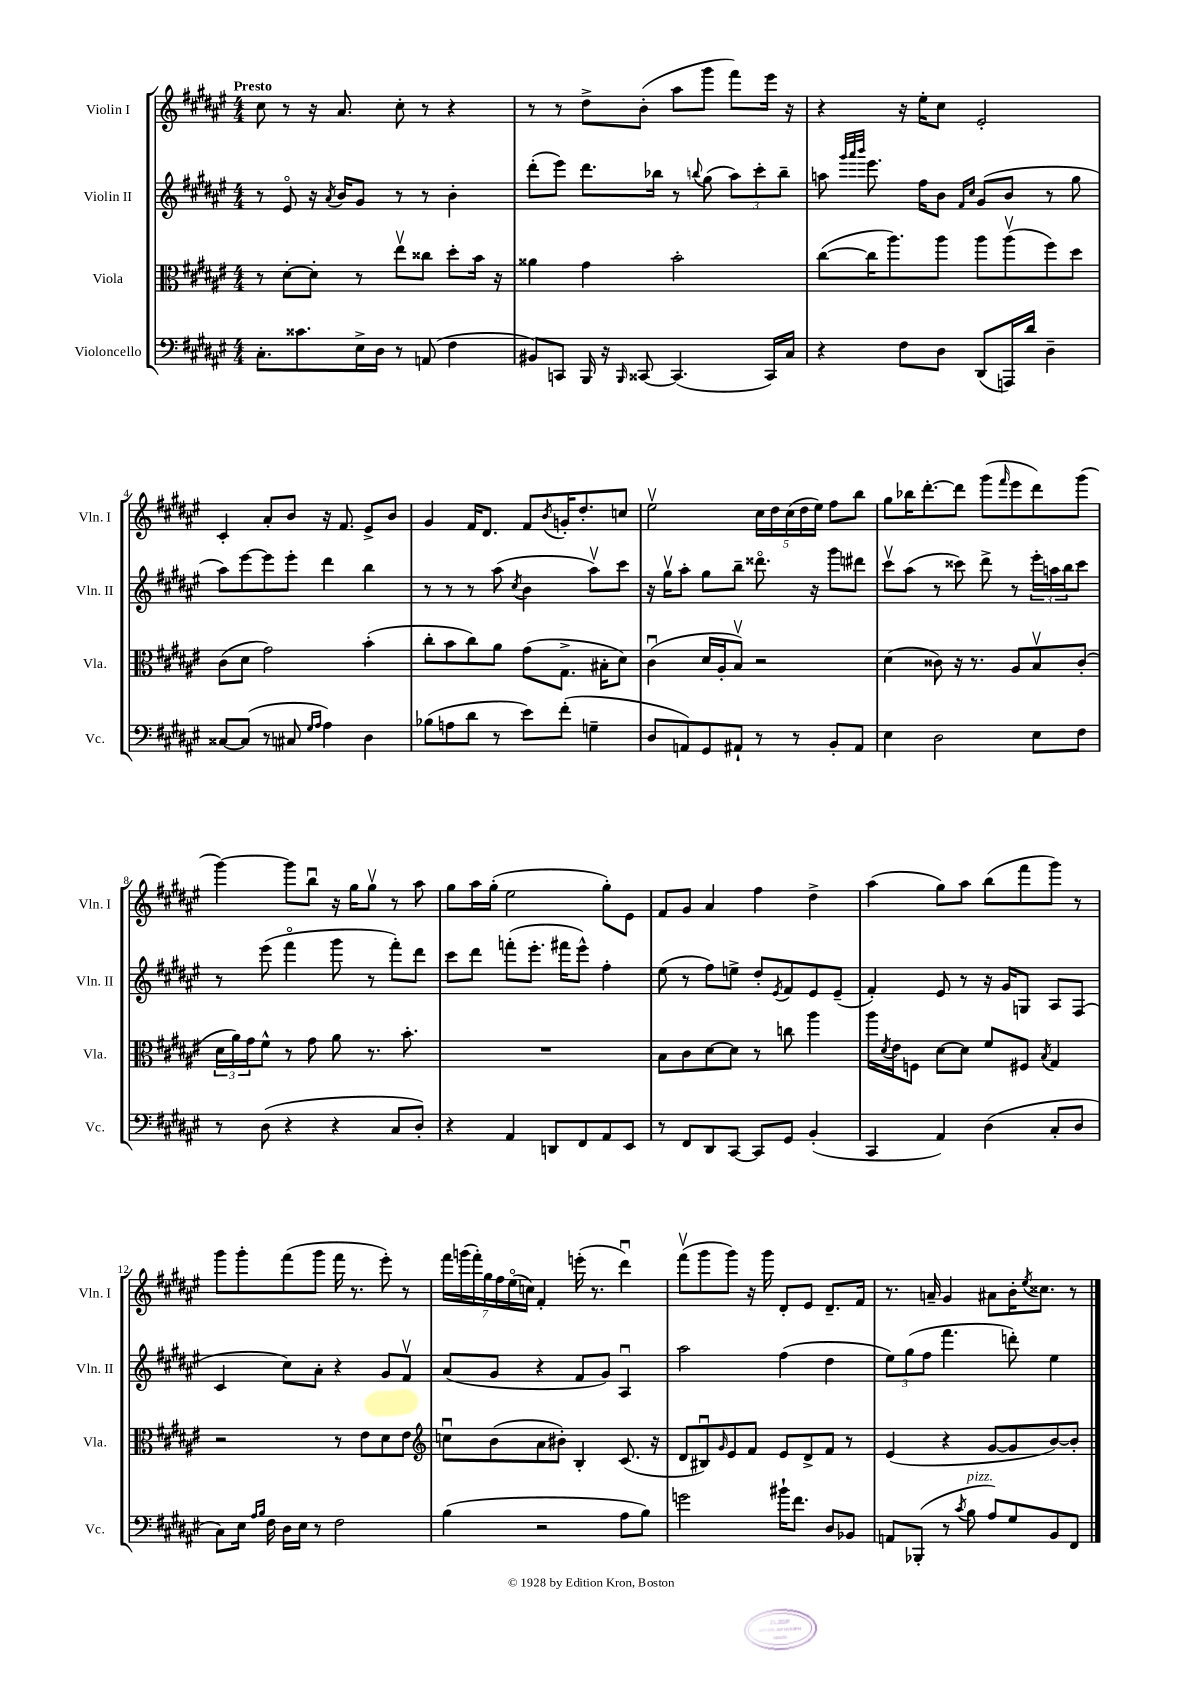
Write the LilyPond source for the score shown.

<<
\new StaffGroup <<
\new Staff = "s0" \with { instrumentName = "Violin I" shortInstrumentName = "Vln. I" } {
    \clef treble \key fis \major \numericTimeSignature \time 4/4 \tempo "Presto"
    cis''8 r8 r16 ais'8. cis''8-. r8 r4 |
    r8 r8 dis''8-> b'8-.( ais''8 gis'''8 fis'''8) eis'''16 r16 |
    r4 r16 eis''16-. cis''8 eis'2-. |
    cis'4-. ais'8-. b'8 r16 fis'8. eis'8-> b'8 |
    gis'4 fis'16 dis'8. fis'8 \acciaccatura { b'8 } g'16-. dis''8.-. c''8 |
    eis''2\upbow \tuplet 5/4 { cis''16 dis''16 cis''16( dis''16 eis''16) } fis''8 b''8 |
    gis''8 bes''16 dis'''8.~-. dis'''8 gis'''8( \grace { fis'''16 } eis'''8 dis'''8) gis'''8( |
    gis'''4~) gis'''8 b''8\downbow r16 gis''16 gis''8\upbow r8 ais''8 |
    gis''8 ais''16 gis''16-.( eis''2 gis''8-.) eis'8 |
    fis'8 gis'8 ais'4 fis''4 dis''4-> |
    ais''4( gis''8) ais''8 b''8( fis'''8 gis'''8) r8 |
    gis'''8 gis'''8-. fis'''8( gis'''8 fis'''16 r8. eis'''8-.) r8 |
    \tuplet 7/4 { fis'''16 g'''16( fis'''16-.) gis''16 fis''16 eis''16\flageolet( c''16) } fis'4-. e'''16-.( r8. dis'''4\downbow) |
    fis'''8\upbow( gis'''8 gis'''8) r16 gis'''16 dis'8-. eis'8 dis'8.-- fis'16 |
    r8. a'16-- gis'4 ais'8 b'16-. \acciaccatura { eis''8 } cisis''8. r8 \bar "|." |
}
\new Staff = "s1" \with { instrumentName = "Violin II" shortInstrumentName = "Vln. II" } {
    \clef treble \key fis \major \numericTimeSignature \time 4/4
    r8 eis'8\flageolet r16 \acciaccatura { ais'8 } b'16 gis'8 r8 r8 b'4-. |
    dis'''8-.( eis'''8) dis'''8. bes''16 r8 \appoggiatura { b''8 } gis''8( \tuplet 3/2 { ais''8) cis'''8-. b''8-- } |
    a''8 \grace { gis'''32 ais'''32 b'''32 } eis'''8. fis''16 b'8 \grace { fis'16 cis''16 } gis'8( b'8 r8 gis''8 |
    ais''8) eis'''8~ eis'''8 eis'''8-. dis'''4 b''4 |
    r8 r8 r8 ais''8( \acciaccatura { cis''8 } b'4 ais''8\upbow) cis'''8 |
    r16 gis''16\upbow ais''8-. gis''8 b''8-- disis'''8.\flageolet r16 gis'''8 dis'''8 |
    cis'''8\upbow ais''8( r8 cisis'''8) dis'''8-> r8 \tuplet 3/2 { eis'''16-. a''16 b''16 } cisis'''8 |
    r8 eis'''8( fis'''4\flageolet gis'''8 r8 fis'''8-.) dis'''8 |
    cis'''8 dis'''8 f'''8-.( eis'''8.-. fis'''16 eis'''8-^) fis''4-. |
    eis''8( r8 fis''8) e''8-> dis''8-. \acciaccatura { eis'8 } fis'8 eis'8 eis'8--( |
    fis'4-.) eis'8 r8 r16 gis'16 g8 ais8 fis8( |
    cis'4 cis''8) ais'8-. r4 gis'8 fis'8\upbow |
    ais'8( gis'8 r4 fis'8 gis'8) ais4\downbow |
    ais''2 fis''4( dis''4 |
    \tuplet 3/2 { eis''8) gis''8( fis''8 } fis'''4. d'''8-.) eis''4 \bar "|." |
}
\new Staff = "s2" \with { instrumentName = "Viola" shortInstrumentName = "Vla." } {
    \clef alto \key fis \major \numericTimeSignature \time 4/4
    r8 dis'8~-. dis'8-. r8 eis''8\upbow cisis''8 dis''8-. b'16 r16 |
    aisis'4 gis'4 b'2-. |
    cis''8~( cis''16 ais''8.) ais''8 ais''8 ais''8\upbow( fis''8) dis''8 |
    cis'8( dis'8 gis'2) b'4-.( |
    cis''8-. b'8 cis''8) ais'8 gis'8( gis8.-> bis16-. dis'8) |
    cis'4\downbow( dis'16 ais16-. b8\upbow) r2 |
    dis'4( cisis'8) r16 r8. ais8 b8\upbow cisis'8-.( |
    \tuplet 3/2 { dis'16 ais'16) gis'16 } fis'8-^ r8 gis'8 ais'8 r8. b'8.-. |
    R1 |
    b8 cis'8 dis'8~ dis'8 r8 c''8 ais''4 |
    ais''16 \acciaccatura { dis'8 } eis'16 f8 dis'8~ dis'8 fis'8 fis8 \acciaccatura { b8 } gis4 |
    r2 r8 eis'8 dis'8 eis'8 |
    \clef treble c''8\downbow b'8( ais'8 bis'8-.) b4-. cis'8.( r16 |
    dis'8 bis8\downbow) \grace { gis'16 } eis'8 fis'8 eis'8 dis'8-> fis'8 r8 |
    eis'4( r4 gis'8~ gis'8 b'8~) b'8-. \bar "|." |
}
\new Staff = "s3" \with { instrumentName = "Violoncello" shortInstrumentName = "Vc." } {
    \clef bass \key fis \major \numericTimeSignature \time 4/4
    cis8.-. cisis'8. eis16-> dis16 r8 a,8( fis4 |
    bis,8) c,8 b,,16 r16 \grace { b,,16 } cisis,8~ cisis,4.( cisis,16) cis16 |
    r4 fis8 dis8 dis,8( a,,16) dis'16 dis4-- |
    cisis8~ cisis8( r8 cis8 \grace { gis16 ais16 } ais4) dis4 |
    bes8( a8 dis'8 r8 eis'8) fis'8-.( g4-- |
    dis8 a,8) gis,8 ais,8-! r8 r8 b,8-. ais,8 |
    eis4 dis2 eis8 fis8 |
    r8 dis8( r4 r4 cis8 dis8-.) |
    r4 ais,4 d,8 fis,8 ais,8 eis,8 |
    r8 fis,8 dis,8 cis,8~ cis,8 gis,8 b,4-.( |
    cis,4 ais,4) dis4( cis8-. dis8 |
    cis8) eis16 \grace { ais16 b16 } fis16 dis16 eis16 r8 fis2 |
    b4( r2 ais8 b8) |
    g'2 bis'16-! fis'8. dis8 bes,8 |
    a,8 bes,,8-.( r8 \acciaccatura { cis'8 } b8^\markup { \italic "pizz." } ais8) gis8 b,8 fis,8 \bar "|." |
}
>>
>>
